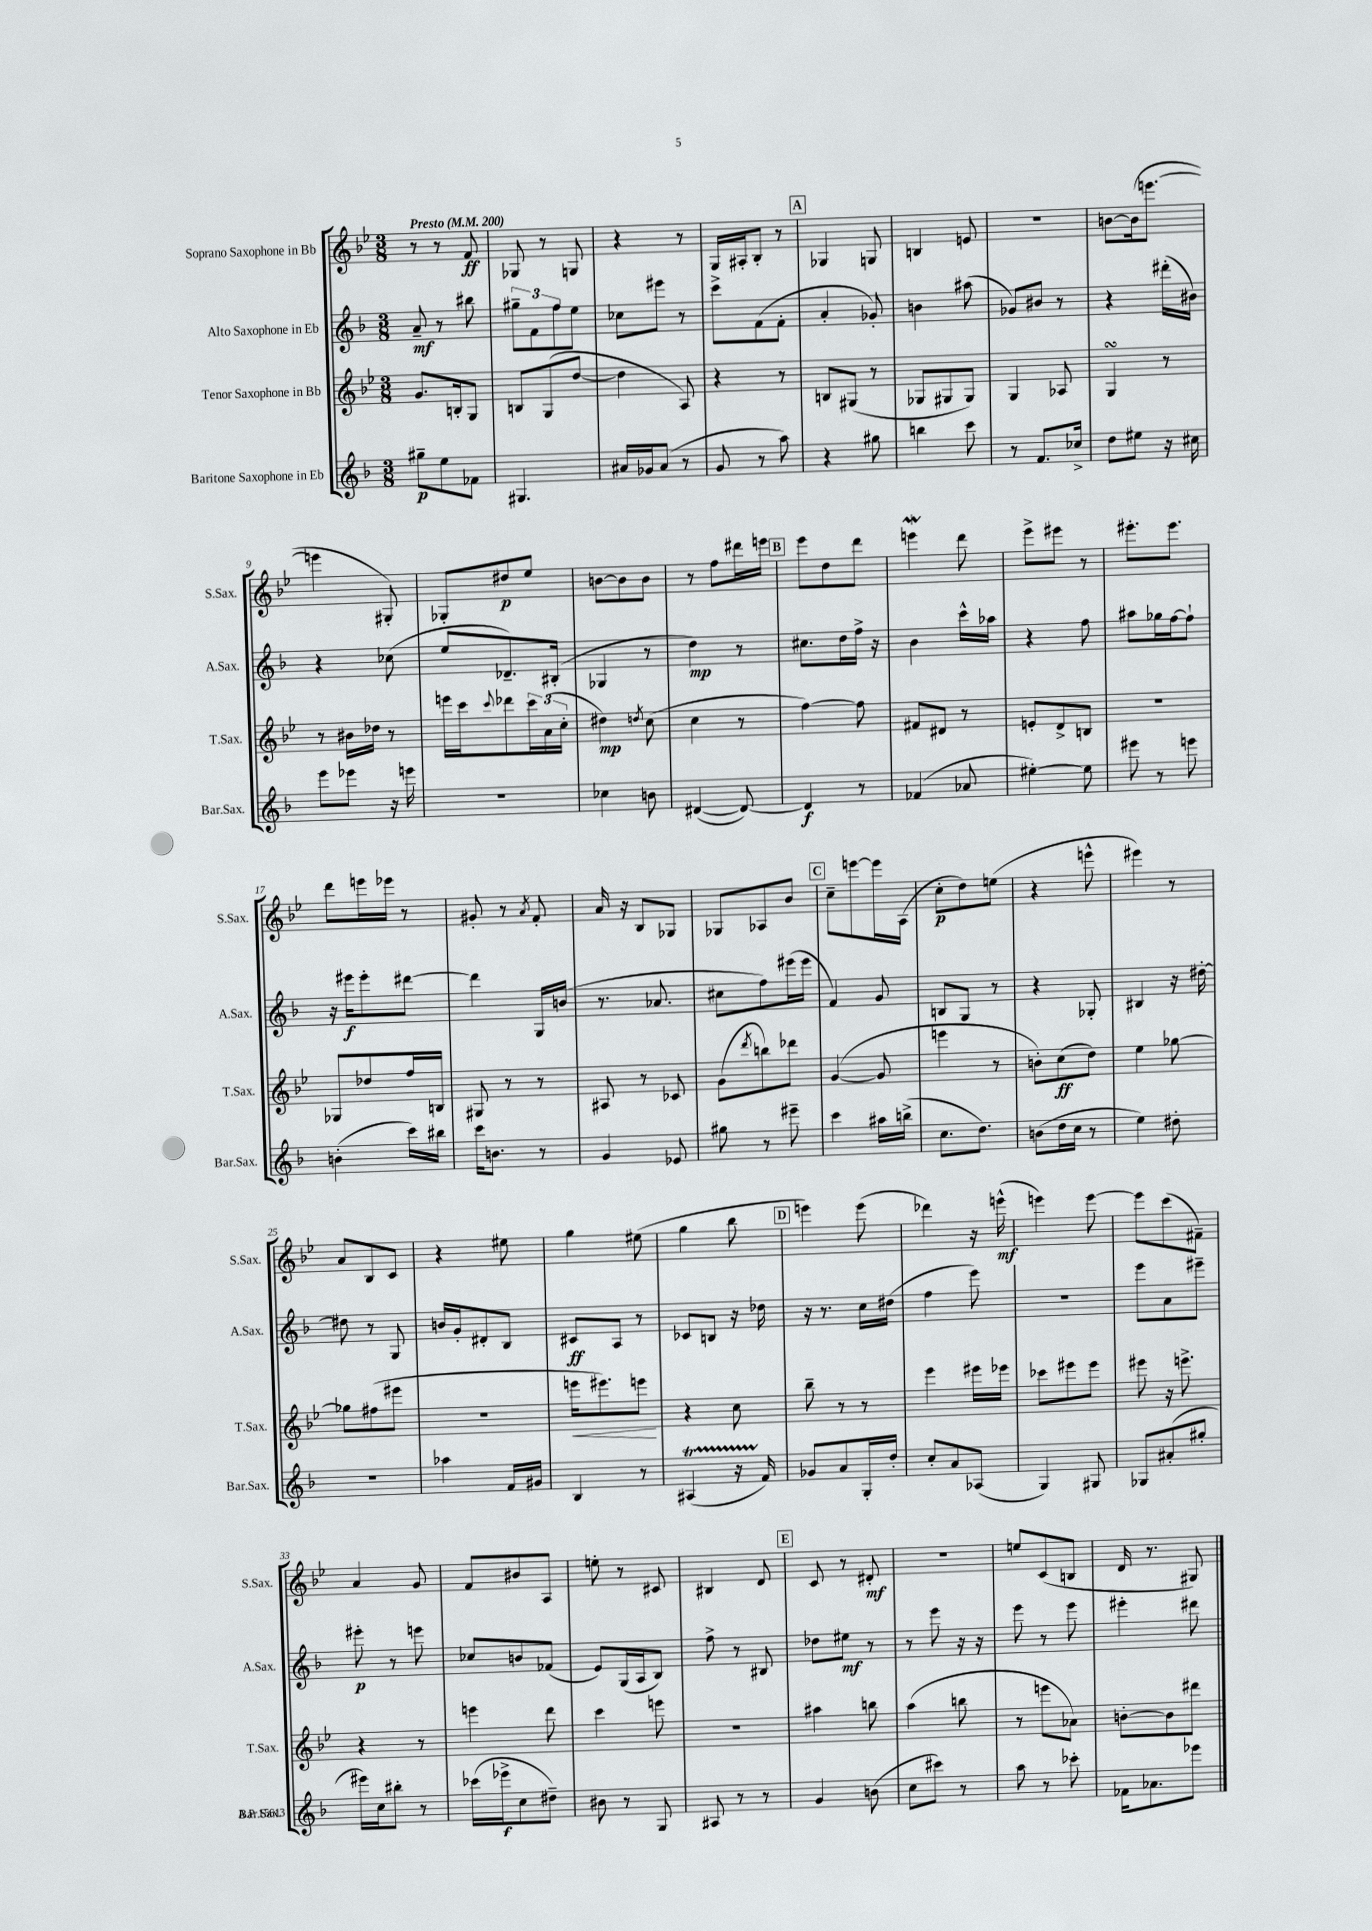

**kern	**dynam	**kern	**dynam	**kern	**dynam	**kern	**dynam
*part4	*part4	*part3	*part3	*part2	*part2	*part1	*part1
*staff4	*staff4	*staff3	*staff3	*staff2	*staff2	*staff1	*staff1
*I"Baritone Saxophone in Eb	*	*I"Tenor Saxophone in Bb	*	*I"Alto Saxophone in Eb	*	*I"Soprano Saxophone in Bb	*
*I'Bar.Sax.	*	*I'T.Sax.	*	*I'A.Sax.	*	*I'S.Sax.	*
*clefG2	*	*clefG2	*	*clefG2	*	*clefG2	*
*k[b-]	*	*k[b-e-]	*	*k[b-]	*	*k[b-e-]	*
*M3/8	*	*M3/8	*	*M3/8	*	*M3/8	*
*MM200	*	*MM200	*	*MM200	*	*MM200	*
=1	=1	=1	=1	=1	=1	=1	=1
!	!	!	!	!	!	!LO:TX:a:B:t=Presto	!
8gg#X~\L	p	8.g/L	.	8a~/	mf	8r	.
8ee\	.	.	.	8r	.	8r	.
.	.	16Bn'/k	.	.	.	.	.
8f-X\J	.	8G/J	.	8bb#X\	.	8f/	ff
=2	=2	=2	=2	=2	=2	=2	=2
4.G#X/	.	8Bn/L	.	12gg#X~\L	.	8G-X/	.
.	.	.	.	12f\	.	.	.
.	.	(8G/	.	.	.	8r	.
.	.	.	.	12ff\	.	.	.
.	.	[8dd/J	.	8ee\J	.	8Gn/	.
=3	=3	=3	=3	=3	=3	=3	=3
16a#X/LL	.	4dd\]	.	8cc-X\L	.	4r	.
16g-X/J	.	.	.	.	.	.	.
(8a#/J	.	.	.	8eee#X\J	.	.	.
8r	.	8A/)	.	8r	.	8r	.
=4	=4	=4	=4	=4	=4	=4	=4
8g/	.	4r	.	8ccc^\L	.	16G/LL	.
.	.	.	.	.	.	16A#X'/J	.
8r	.	.	.	(8f\	.	8B-'/J	.
8aa\)	.	8r	.	8f'\J	.	8r	.
!!LO:REH:place=s1:t=A
=5	=5	=5	=5	=5	=5	=5	=5
4r	.	8Bn/L	.	4a'/	.	4G-X/	.
.	.	(8G#X/J	.	.	.	.	.
8gg#X\	.	8r	.	8g-X'/)	.	8Gn/	.
=6	=6	=6	=6	=6	=6	=6	=6
4bbn\	.	8G-X/L	.	4bn\	.	4Bn/	.
.	.	8G#X/	.	.	.	.	.
8ccc\	.	8G#/J)	.	(8aa#X\	.	8en/	.
=7	=7	=7	=7	=7	=7	=7	=7
8r	.	4G/	.	8g-X/L)	.	4.r	.
8.f/L	.	.	.	8b#X/J	.	.	.
.	.	8A-X/	.	8r	.	.	.
16cc-X^/Jk	.	.	.	.	.	.	.
=8	=8	=8	=8	=8	=8	=8	=8
8dd\L	.	4GsSSS/	.	4r	.	[8bn\L	.
8ee#X\J	.	.	.	.	.	(16b\k]	.
.	.	.	.	.	.	[8.eeen\J	.
16r	.	8r	.	(16ddd#X'\LL	.	.	.
16cc#X\	.	.	.	16b#X\JJ)	.	.	.
!!LO:LB:g=z
=9	=9	=9	=9	=9	=9	=9	=9
8eee\L	.	8r	.	4r	.	4eeen\]	.
8eee-X\J	.	16b#X\LL	.	.	.	.	.
.	.	16dd-X\JJ	.	.	.	.	.
16r	.	8r	.	(8cc-X\	.	8G#X'/)	.
16eeen\	.	.	.	.	.	.	.
=10	=10	=10	=10	=10	=10	=10	=10
4.r	.	16eeen\LL	.	8ee/L	.	8G-X'/L	.
.	.	16ccc\J	.	.	.	.	.
.	.	8qqccc/	.	.	.	.	.
.	.	8ddd-X\	.	8.d-X~/)	.	8dd#X/	p
.	.	24ccc\L	.	.	.	8ee-/J	.
.	.	(24a\	.	.	.	.	.
.	.	.	.	(16B#X'/Jk	.	.	.
.	.	24cc'\JJ	.	.	.	.	.
=11	=11	=11	=11	=11	=11	=11	=11
4cc-X\	.	4dd#X\)	mp	4G-X/	.	[8bn\L	.
.	.	.	.	.	.	8b\]	.
.	.	8qddn/	.	.	.	.	.
8bn\	.	(8cc\	.	8r	.	8b\J	.
=12	=12	=12	=12	=12	=12	=12	=12
([4d#X/	.	4cc\	.	4dd\)	mp	8r	.
.	.	.	.	.	.	8ff\L	.
8d#/_)	.	8r	.	8r	.	16ddd#X\L	.
.	.	.	.	.	.	16eeen\JJ	.
!!LO:REH:place=s1:t=B
=13	=13	=13	=13	=13	=13	=13	=13
4d#/]	f	[4ff\)	.	8.cc#X\L	.	8eee-\L	.
.	.	.	.	.	.	8dd\	.
.	.	.	.	16dd\L	.	.	.
8r	.	8ff\]	.	16ff^\JJ	.	8ddd\J	.
.	.	.	.	16r	.	.	.
=14	=14	=14	=14	=14	=14	=14	=14
(4f-X/	.	8f#X/L	.	4b-\	.	4eeenW\	.
.	.	8d#X/J	.	.	.	.	.
8a-X/	.	8r	.	16ccc^^\LL	.	8ddd\	.
.	.	.	.	16aa-X\JJ	.	.	.
=15	=15	=15	=15	=15	=15	=15	=15
[4ee#X'\)	.	8en'/L	.	4r	.	8eee-^\L	.
.	.	8d^/	.	.	.	8eee#X\J	.
8ee#\]	.	8Bn/J	.	8ff\	.	8r	.
=16	=16	=16	=16	=16	=16	=16	=16
8eee#X\	.	4.r	.	8aa#X\L	.	8.eee#X'\L	.
8r	.	.	.	16gg-X\L	.	.	.
.	.	.	.	[16ff\J	.	8.eee#\J	.
8eeen\	.	.	.	8ff`\J]	.	.	.
!!LO:LB:g=z
=17	=17	=17	=17	=17	=17	=17	=17
(4bn'\	.	8G-X/L	.	16r	.	8ddd\L	.
.	.	.	.	16eee#X\KL	f	.	.
.	.	8dd-X/	.	8eee#'\	.	16eeen\L	.
.	.	.	.	.	.	16eee-X\JJ	.
16ccc\LL)	.	16ff/L	.	[8ddd#X\J	.	8r	.
16bb#X\JJ	.	16Bn/JJ	.	.	.	.	.
=18	=18	=18	=18	=18	=18	=18	=18
16ccc\KL	.	8G#X/	.	4ddd#\]	.	8g#X'/	.
8.bn\J	.	.	.	.	.	.	.
.	.	8r	.	.	.	8r	.
.	.	.	.	.	.	8qa/	.
8r	.	8r	.	16G/LL	.	8f'/	.
.	.	.	.	(16bn/JJ	.	.	.
=19	=19	=19	=19	=19	=19	=19	=19
4g/	.	8A#X/	.	8.r	.	16a/	.
.	.	.	.	.	.	16r	.
.	.	8r	.	.	.	8B-/L	.
.	.	.	.	8.a-X/	.	.	.
8e-X/	.	8c-X/	.	.	.	8G-X/J	.
=20	=20	=20	=20	=20	=20	=20	=20
8gg#X\	.	(8g\L	.	8cc#X\L	.	8G-X/L	.
.	.	8qddd/	.	.	.	.	.
8r	.	8bbn\)	.	8ff\)	.	8A-X/	.
8eee#X~\	.	8ddd-X\J	.	(16eee#X\L	.	8b-/J	.
.	.	.	.	16eee#\JJ	.	.	.
!!LO:REH:place=s1:t=C
=21	=21	=21	=21	=21	=21	=21	=21
4ccc\	.	([4g/	.	4f/)	.	8cc~\L	.
.	.	.	.	.	.	[8eeen\	.
16aa#X\LL	.	8g/]	.	8g/	.	16eee\L]	.
(16bbn^\JJ	.	.	.	.	.	(16A\JJ	.
=22	=22	=22	=22	=22	=22	=22	=22
8.cc\L	.	4eeen\	.	8Bn/L	.	8cc'\L	p
.	.	.	.	8G/J	.	8dd\)	.
8.dd\J)	.	.	.	.	.	.	.
.	.	8r	.	8r	.	(8een\J	.
=23	=23	=23	=23	=23	=23	=23	=23
(8bn\L	.	8bn'\L)	.	4r	.	4r	.
16dd\L	.	(8cc\	ff	.	.	.	.
16cc\JJ	.	.	.	.	.	.	.
8r	.	8dd\J)	.	8G-X'/	.	8eeen^^\	.
=24	=24	=24	=24	=24	=24	=24	=24
4ee\)	.	4ee-\	.	4B#X/	.	4eee#X\)	.
8dd#X'\	.	[8gg-X\	.	16r	.	8r	.
.	.	.	.	[16dd#X'\	.	.	.
!!LO:LB:g=z
=25	=25	=25	=25	=25	=25	=25	=25
4.r	.	8gg-X\L]	.	8dd#X\]	.	8a/L	.
.	.	(8ff#X\	.	8r	.	8B-/	.
.	.	8eee#X\J	.	8G/	.	8c/J	.
=26	=26	=26	=26	=26	=26	=26	=26
4aa-X\	.	4.r	.	16bn/LL	.	4r	.
.	.	.	.	16g'/J	.	.	.
.	.	.	.	8d#X'/	.	.	.
16f/LL	.	.	.	8B-/J	.	8ee#X\	.
16g#X/JJ	.	.	.	.	.	.	.
=27	=27	=27	=27	=27	=27	=27	=27
!	!	!	!LO:HP:b	!	!	!	!
4B-/	.	16eeen\KL	<	8c#X/L	ff	4gg\	.
.	.	8.eee#X\)	.	.	.	.	.
.	.	.	.	8A/J	.	.	.
8r	.	8eeen\J	.	8r	.	(8ee#X\	.
.	.	.	[	.	.	.	.
=28	=28	=28	=28	=28	=28	=28	=28
(4A#Xt/	.	4r	.	8c-X/L	.	4gg\	.
.	.	.	.	8Bn/J	.	.	.
16r	.	8cc\	.	16r	.	8bb-\	.
16f/)	.	.	.	16dd-X\	.	.	.
!!LO:REH:place=s1:t=D
=29	=29	=29	=29	=29	=29	=29	=29
8g-X/L	.	8bb-~\	.	16r	.	4eeen\)	.
.	.	.	.	8.r	.	.	.
8a/	.	8r	.	.	.	.	.
16G'/L	.	8r	.	16cc\LL	.	(8eee\	.
16dd'/JJ	.	.	.	(16dd#X\JJ	.	.	.
=30	=30	=30	=30	=30	=30	=30	=30
8cc'/L	.	4eee-\	.	4ff\	.	4ddd-X\)	.
8a/	.	.	.	.	.	.	.
(8A-X/J	.	16eee#X\LL	.	8eee\)	.	16r	.
.	.	16eee-X\JJ	.	.	.	(16eeen^^\	mf
=31	=31	=31	=31	=31	=31	=31	=31
4G/)	.	8ccc-X\L	.	4.r	.	4eeen\)	.
.	.	8eee#X\	.	.	.	.	.
8G#X/	.	8eee#\J	.	.	.	[8eee\	.
=32	=32	=32	=32	=32	=32	=32	=32
8G-X/L	.	8eee#X\	.	8eee\L	.	8eee\L]	.
(8a#X'/	.	16r	.	8a\	.	(8ccc\	.
.	.	8.eeen^\	.	.	.	.	.
8gg#X'/J	.	.	.	8eee#X~\J	.	8f#X~\J)	.
!!LO:LB:g=z
=33	=33	=33	=33	=33	=33	=33	=33
16eee#X\LL)	.	4r	.	8eee#X'\	p	4a/	.
16cc\J	.	.	.	.	.	.	.
8bb#X'\J	.	.	.	8r	.	.	.
8r	.	8r	.	8eeen\	.	8g/	.
=34	=34	=34	=34	=34	=34	=34	=34
(16ccc-X\LL	.	4eeen\	.	8cc-X/L	.	8f/L	.
16eee-X^\J	f	.	.	.	.	.	.
8cc\	.	.	.	8bn/	.	8b#X/	.
8dd#X~\J)	.	8ddd\	.	(8f-X/J	.	8A/J	.
=35	=35	=35	=35	=35	=35	=35	=35
8b#X\	.	4ccc\	.	8e/L)	.	8een'\	.
8r	.	.	.	(16G/L	.	8r	.
.	.	.	.	16A/J	.	.	.
8G'/	.	8eeen\	.	8B-/J)	.	8c#X/	.
=36	=36	=36	=36	=36	=36	=36	=36
8A#X/	.	4.r	.	8ff^\	.	4B#X/	.
8r	.	.	.	8r	.	.	.
8r	.	.	.	8B#X/	.	8d/	.
!!LO:REH:place=s1:t=E
=37	=37	=37	=37	=37	=37	=37	=37
4g/	.	4aa#X\	.	8dd-X\L	.	8c/	.
.	.	.	.	8ee#X\J	mf	8r	.
(8bn\	.	8bbn\	.	8r	.	8d#X'/	mf
=38	=38	=38	=38	=38	=38	=38	=38
8cc\L	.	(4aa\	.	8r	.	4.r	.
8ccc#X\J)	.	.	.	8eee\	.	.	.
8r	.	8bbn\	.	16r	.	.	.
.	.	.	.	16r	.	.	.
=39	=39	=39	=39	=39	=39	=39	=39
8aa\	.	8r	.	8eee\	.	8een/L	.
8r	.	8eeen\L	.	8r	.	(8c/	.
8ccc-X'\	.	8a-X\J)	.	8eee\	.	8Bn/J	.
=40	=40	=40	=40	=40	=40	=40	=40
16f-X\KL	.	[8bn'\L	.	4eee#X'\	.	16d/	.
8.a-X\	.	.	.	.	.	8.r	.
.	.	8b\]	.	.	.	.	.
8eee-X\J	.	8ddd#X\J	.	8ddd#X\	.	8G#X/)	.
==	==	==	==	==	==	==	==
*-	*-	*-	*-	*-	*-	*-	*-
